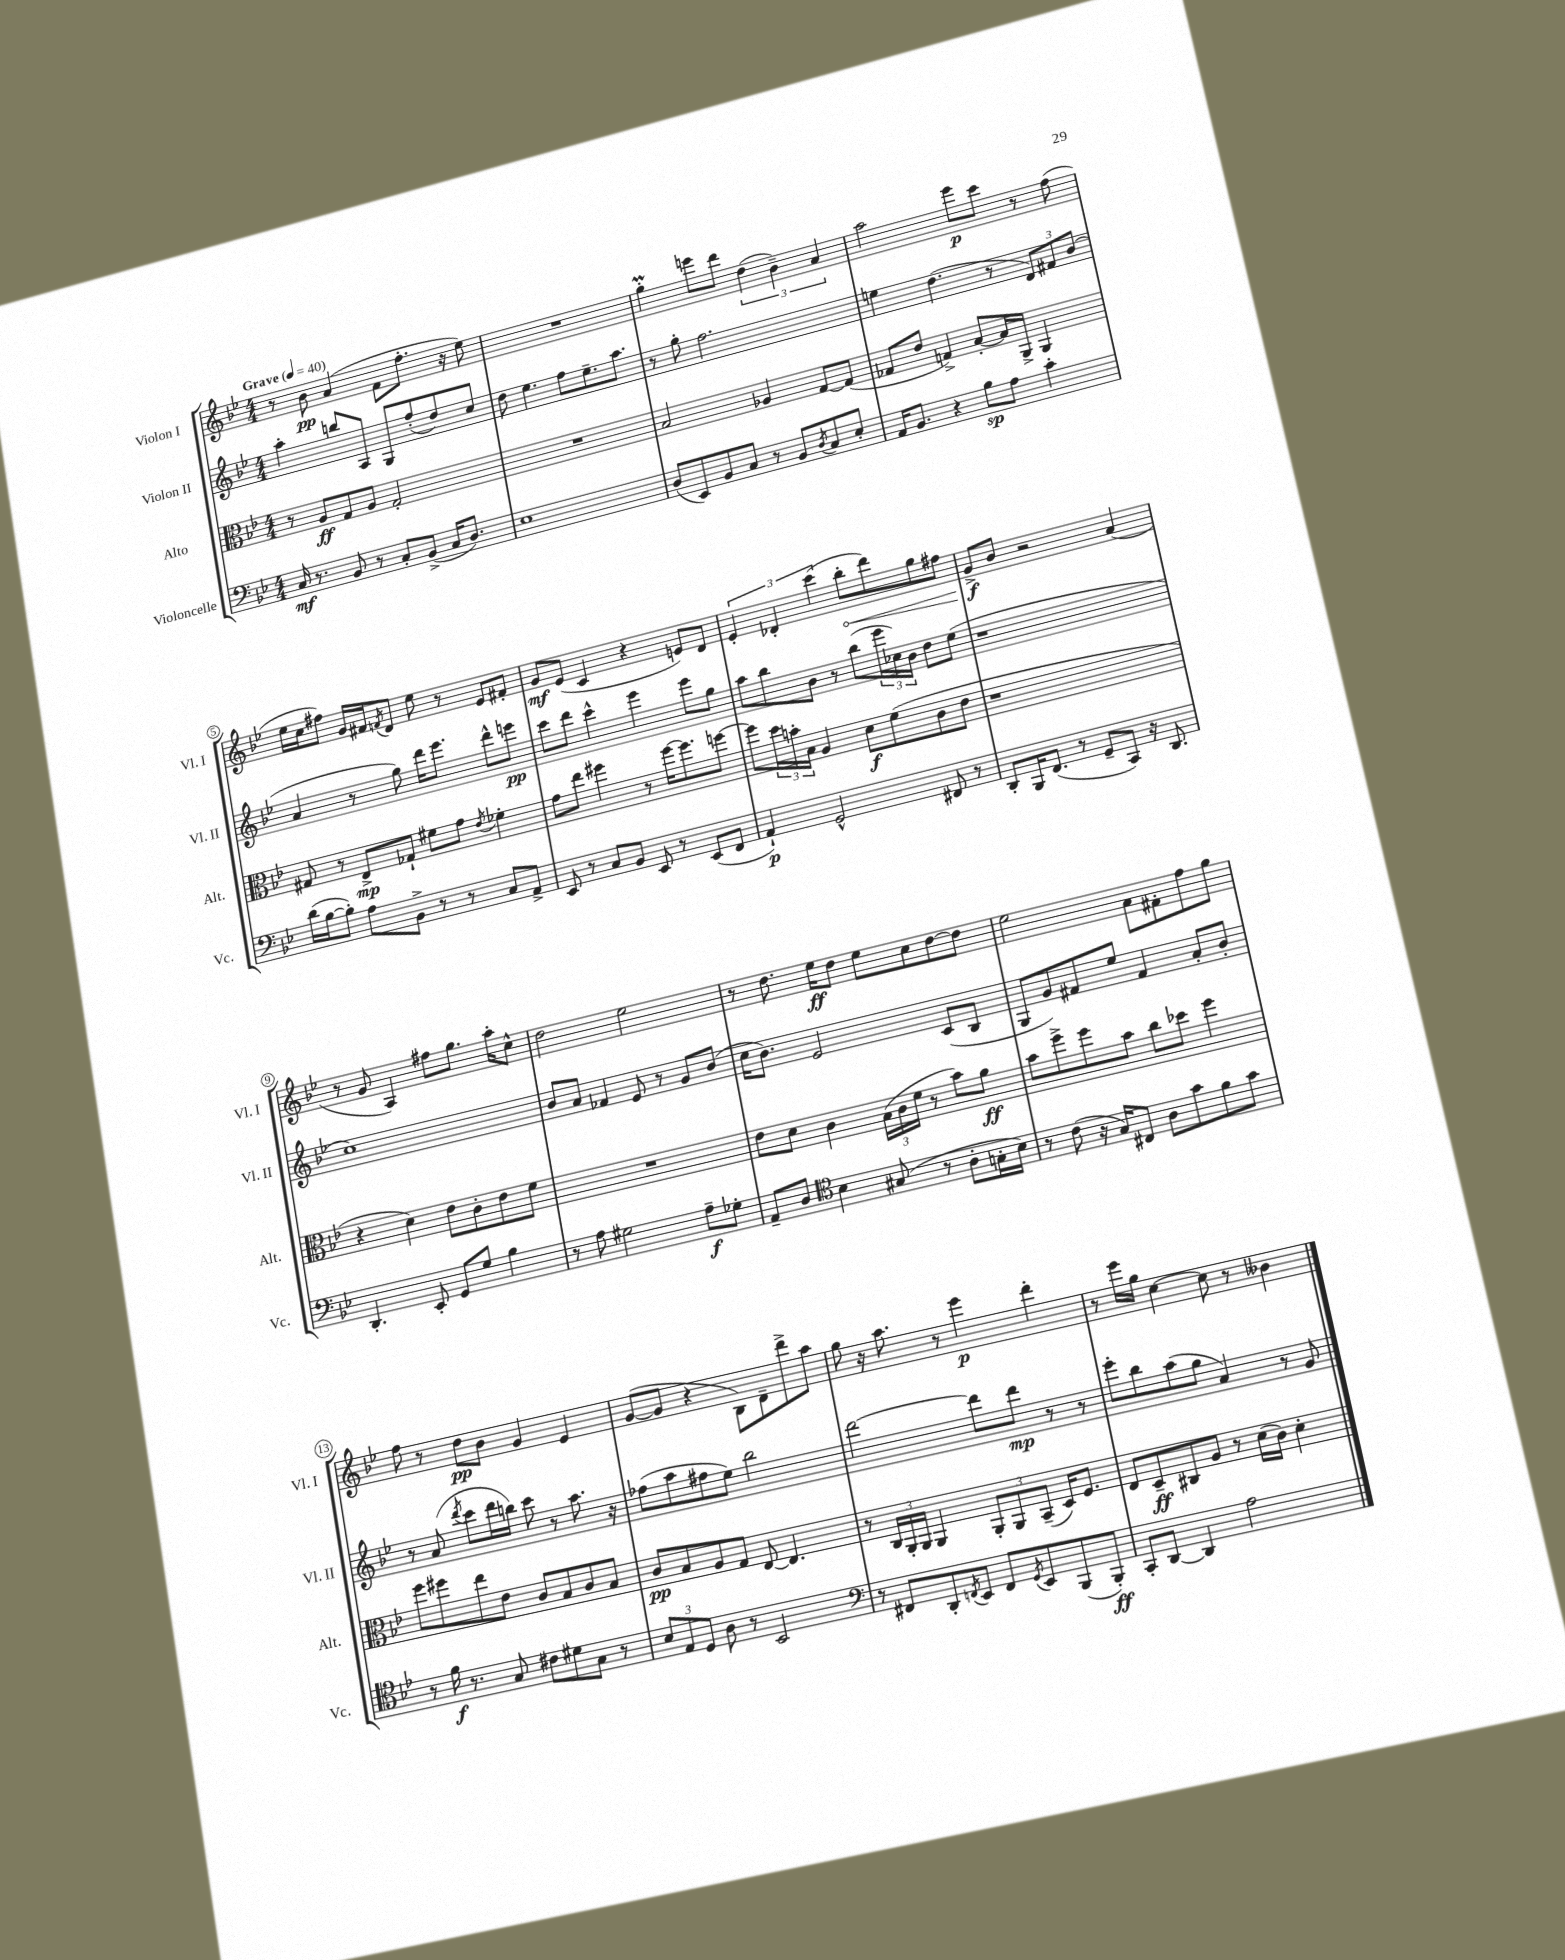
<<
\new StaffGroup <<
\new Staff = "s0" \with { instrumentName = "Violon I" shortInstrumentName = "Vl. I" } {
    \clef treble \key bes \major \numericTimeSignature \time 4/4 \tempo "Grave" 4 = 40
    r8 bes'8\pp a'4( f'8 f''8.-. r16 ees''8) |
    R1 |
    g''4-.\prall e'''8 d'''8 \tuplet 3/2 { d''4( bes'4--) a'4 } |
    a''2 ees'''8\p c'''8 r8 f''8( |
    ees''16 c''16 fis''8) g'16 fis'16 \acciaccatura { f'8 } d'8 ees''8 r8 ees'8 fis'8-. |
    g'8\mf ees'8( c'4 r4 e'8) d'8 |
    \tuplet 3/2 { ees'4-. des'4-. c'''4( } \once \override Hairpin.circled-tip = ##t bes''8-.\< d'''8) g''8 fis''8 |
    g'8->\f\! bes'8 r2 a'4( |
    r8 g'8 a4) fis''8 g''8. a''16-. c''8-^ |
    d''2 ees''2 |
    r8 d''8. ees''16\ff d''8 ees''8 c''8 d''8~ d''8 |
    ees''2 a'8 fis'8-. f''8 g''8 |
    f''8 r8 d''8\pp bes'8 g'4 ees'4 |
    g'8~( g'8 r4 bes8) d'8-- d'''8-> a''8 |
    g''8 r16 a''8. r8 ees'''4\p d'''4-. |
    r8 ees'''16 g''16 c''4~ c''8 r8 beses'4 \bar "|." |
}
\new Staff = "s1" \with { instrumentName = "Violon II" shortInstrumentName = "Vl. II" } {
    \clef treble \key bes \major \numericTimeSignature \time 4/4
    a''4-. b''8 a8 g8 f''8-.( d''8) c''8 |
    d''8 ees''4. f''8 ees''8.-- a''8. |
    r8 g''8-. f''2. |
    e''4 d''4.( r8 \tuplet 3/2 { d'8) fis'8 bes'8( } |
    a'4 r8 g''8) d'''16 ees'''8. d'''8-^ e'''8\pp |
    c'''8 d'''8 c'''4-^ ees'''4 ees'''8 g''8 |
    a''8 bes''8 bes'8 r8 bes''8( \tuplet 3/2 { ees'''16 ces''16) bes'16 } d''8 ees''8( |
    r1 |
    c''1) |
    bes'8 a'8 fes'4 ees'8 r8 g'8 bes'8( |
    c''16 bes'8.) ees'2 c'8( bes8 |
    g8 g'8) fis'8 ees''8 fis'4 a'8-. bes'8-. |
    r8 a'8( \acciaccatura { d'''8 } c'''8 d'''16 b''16) c'''8 r8 a''8. r16 |
    fes''8( a''8 fis''8 ees''8) bes''2 |
    d'''2~ d'''8 d'''8\mp r8 r8 |
    ees'''8-. bes''8 a''8( g''8 a'4) r8 g'8 \bar "|." |
}
\new Staff = "s2" \with { instrumentName = "Alto" shortInstrumentName = "Alt." } {
    \clef alto \key bes \major \numericTimeSignature \time 4/4
    r8 a8\ff g8 a8 g2-. |
    R1 |
    bes2 aes4 g8~ g8( |
    ges8 ees'8 g4->) bes8~-. bes16 a,16-> a,4 |
    gis8 r8 ees8->\mp ges8-! fis'8 g'8 \acciaccatura { ees'8 } fes'4-. |
    g'8 ees''8 fis''4 r8 fis''16~ fis''8. f''8~ |
    f''8 \tuplet 3/2 { d''16 b'16-. bes16 } a4 d'8\f f'8( c'8 ees'8 |
    r1 |
    r4 d'4) ees'8 c'8-. ees'8 f'8 |
    R1 |
    ees'8 d'8 c'4 \tuplet 3/2 { bes16( c'16 f'16 } r8 bes'8) a'8\ff |
    bes'8 f''8-> f''8 bes'8 c''8 des''8 f''4 |
    f''8 fis''8 ees''8 ees'8 c'8 bes8 c'8 bes8 |
    c'8\pp bes8 a8 g8 ees8~ ees4. |
    r8 \tuplet 3/2 { c16 a,16-. a,16 } a,4 \tuplet 3/2 { a,8-. a,8 bes,8--( } d16) f8. |
    ees8 d8--\ff cis8 a8 r8 d'16( c'16) d'4-. \bar "|." |
}
\new Staff = "s3" \with { instrumentName = "Violoncelle" shortInstrumentName = "Vc." } {
    \clef bass \key bes \major \numericTimeSignature \time 4/4
    c16\mf r8. bes,8 r8 c8-. bes,8->( c16 d8.) |
    ees1 |
    d8( ees,8) bes,8 c8 r8 bes,8 \acciaccatura { d8 } c8 ees8-. |
    a,16 bes,8. r4 bes8\sp a8 c'4-. |
    d'16( bes16~ bes8-.) a8 bes,8-> r8 r8 c8 a,8-> |
    ees,8 r8 c8 bes,8 ees,8 r8 ees,8( f,8 |
    a,4-!\p) g,2-^ fis,8 r8 |
    d,8-. bes,,16 f,8.( r8 g,8-- c,8) r16 d,8. |
    d,4.-. ees,8-. g,8 g8 bes4 |
    r8 a8 gis2 a8--\f ges8-. |
    a,8-- d8 \clef tenor bes4 gis8( r8 a8-. g16-. bes16) |
    r8 c'8( r16 g16) cis8 a8 g'8 f'8 g'8 |
    r8 f'16\f r8. g8 cis'8 dis'8 g8 r8 |
    \tuplet 3/2 { bes8 ees8 d8 } a8 r8 bes,2 |
    \clef bass r8 fis,8 d,8-. \acciaccatura { f,8 } ees,8 f,8 \acciaccatura { g,8 } ees,8 bes,,8( bes,,8-.\ff) |
    c,8-. d,8~ d,4 a2 \bar "|." |
}
>>
>>
\layout { \context { \Score \override BarNumber.stencil = #(make-stencil-circler 0.1 0.3 ly:text-interface::print) } }
